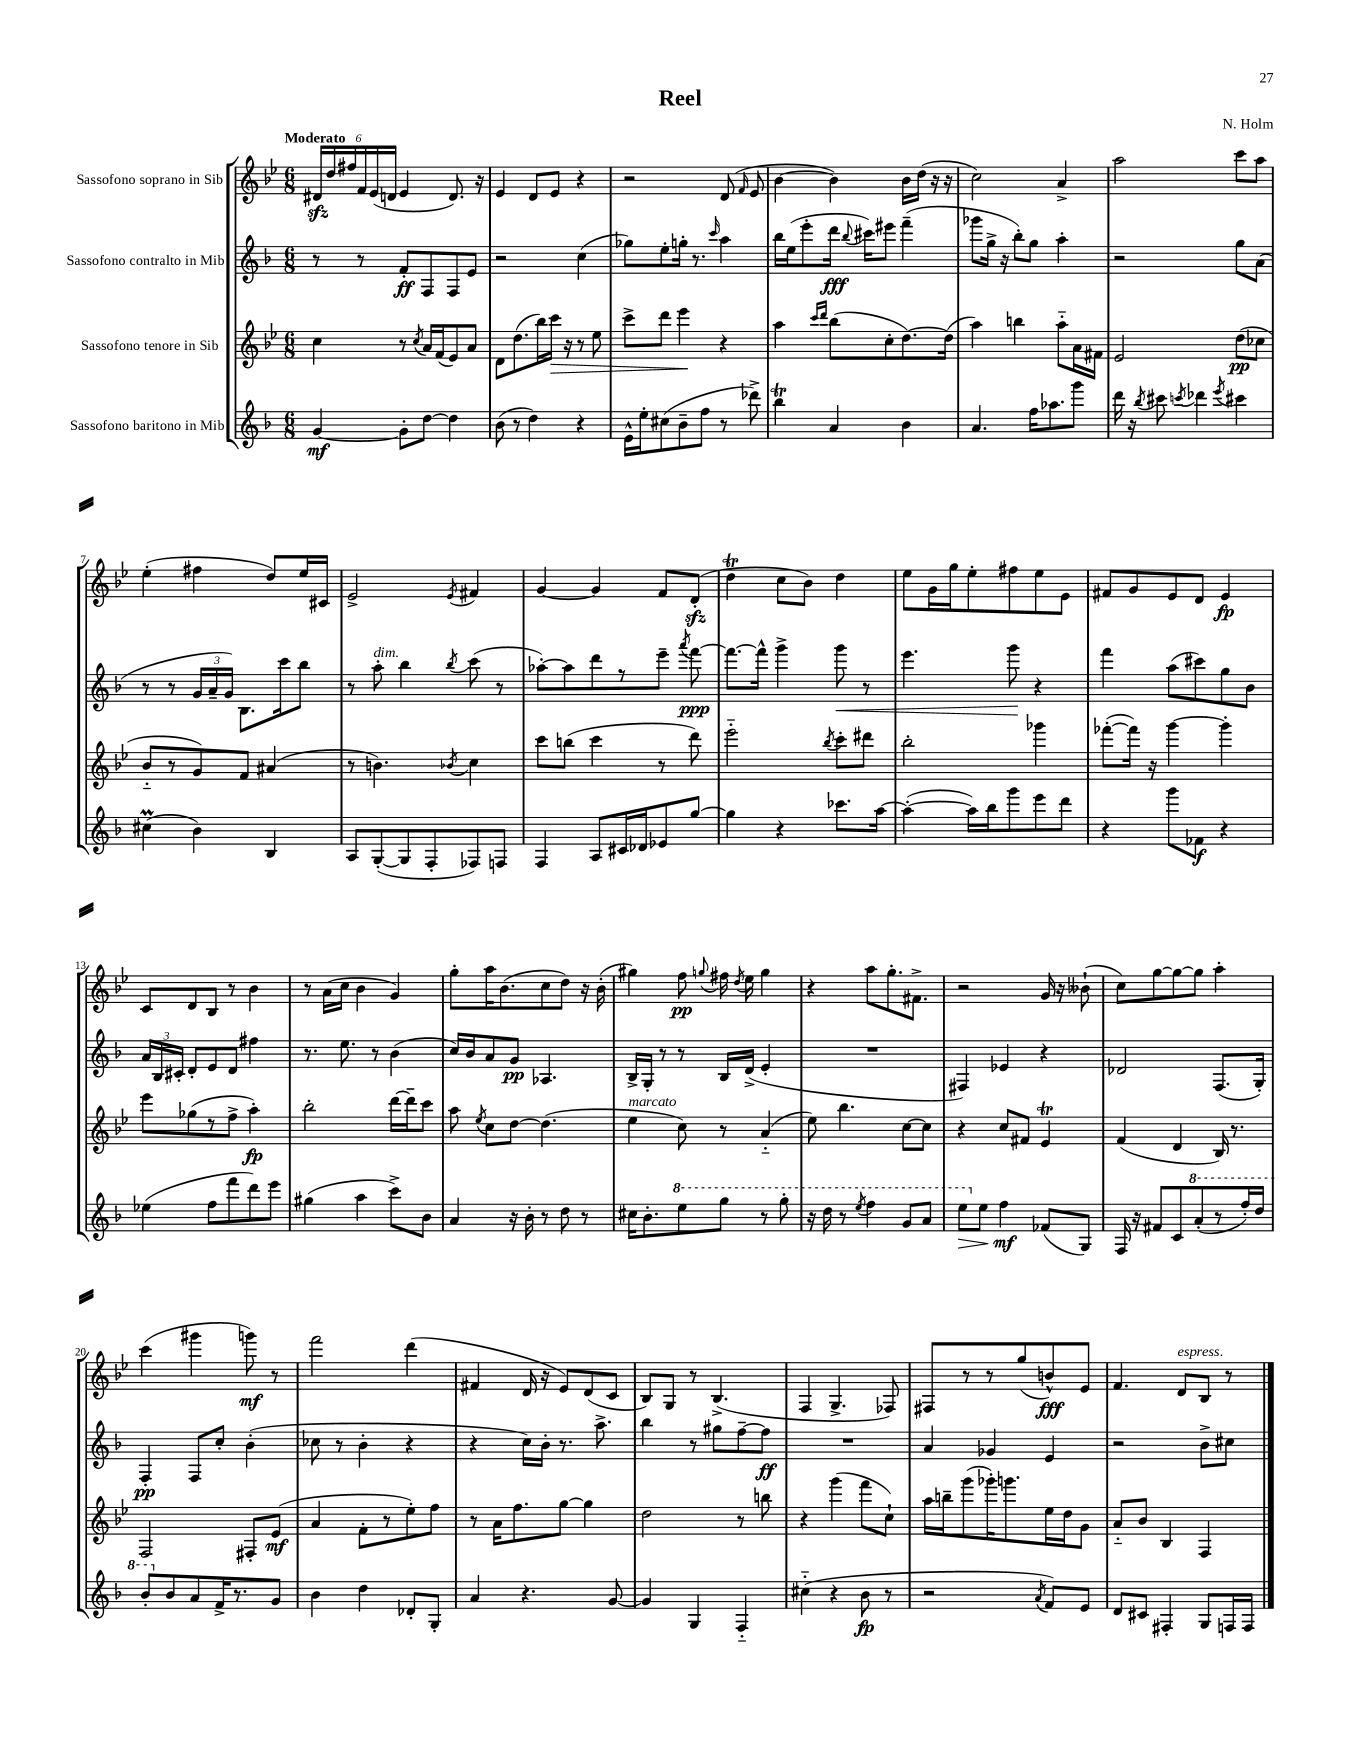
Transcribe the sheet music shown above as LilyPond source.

\header { title = "Reel" composer = "N. Holm" }
<<
\new StaffGroup <<
\new Staff = "s0" \with { instrumentName = "Sassofono soprano in Sib" } {
    \clef treble \key bes \major \numericTimeSignature \time 6/8 \tempo "Moderato"
    \autoBeamOff \tuplet 6/4 { dis'16[\sfz d''16 fis''16 f'16 ees'16( d'16] } ees'4 d'8.) r16 |
    ees'4 d'8[ ees'8] r4 |
    r2 d'8( \grace { f'16 } ees'8 |
    bes'4~ bes'4) bes'16[ d''16]( r16 r16 |
    c''2) a'4-> |
    a''2 c'''8[ a''8] |
    ees''4-.( fis''4 d''8[) ees''16 cis'16] |
    ees'2-> \acciaccatura { ees'8 } fis'4 |
    g'4~ g'4 f'8[ d'8]-.\sfz( |
    d''4\trill c''8[ bes'8]) d''4 |
    ees''8[ g'16 g''16 ees''8-. fis''8 ees''8 ees'8] |
    fis'8[ g'8 ees'8 d'8] ees'4\fp |
    c'8[ d'8 bes8] r8 bes'4 |
    r8 a'16[( c''16] bes'4 g'4) |
    g''8[-. a''16 bes'8.( c''8 d''8]) r16 bes'16-.( |
    gis''4) f''8\pp \appoggiatura { g''8 } fis''16 \acciaccatura { d''8 } ees''16 g''4 |
    r4 a''8[ g''8.-. fis'8.]-> |
    r2 g'16 r16 beses'8-!( |
    c''8[) g''8~ g''8~ g''8] a''4-. |
    c'''4( gis'''4 g'''8\mf) r8 |
    f'''2 d'''4( |
    fis'4 d'16 r16 ees'8[) d'8( c'8] |
    bes8[) g8] r8 bes4.->( |
    f4 g4.-> fes8) |
    fis8[ r8 r8 g''8( b'8-^\fff) ees'8] |
    f'4. d'8[^\markup { \italic "espress." } bes8] r8 \bar "|." |
}
\new Staff = "s1" \with { instrumentName = "Sassofono contralto in Mib" } {
    \clef treble \key f \major \numericTimeSignature \time 6/8
    \autoBeamOff r8 r8 f'8[-.\ff f8 f8 e'8] |
    r2 c''4( |
    ges''8[) e''8-. g''16]-. r8. \grace { c'''16 } a''4 |
    bes''16[ e''16( e'''8-. d'''16]\fff \appoggiatura { bes''8 } cis'''16[) eis'''8] f'''4--( |
    ges'''8[ g''16]-> r16 bes''8[-.) g''8] a''4-. |
    r2 g''8[ a'8]( |
    r8 r8 \tuplet 3/2 { g'16[ a'16-- g'16]) } bes8.[ c'''16 bes''8] |
    r8 a''8-.^\markup { \italic "dim." } bes''4 \acciaccatura { bes''8 } c'''8( r8 |
    aes''8[~-.) aes''8 d'''8 r8 e'''8]-- \acciaccatura { a'''8 } f'''8~\ppp |
    f'''8.[~ f'''16]-^ g'''4-> g'''8\< r8 |
    e'''4. g'''8\! r4 |
    f'''4 a''8[( cis'''8) g''8 bes'8] |
    \tuplet 3/2 { a'16[ bes16 cis'16]-. } d'8[-. e'8 d'8] fis''4 |
    r8. e''8. r8 bes'4( |
    c''16[) bes'16 a'8 g'8]\pp aes4. |
    bes16[-> g16]-. r8 r8 bes16[ d'16]->( e'4-. |
    R2. |
    fis4) ees'4 r4 |
    des'2 f8.[( g16]-.) |
    f4-.\pp f8[ c''8]-. bes'4-.( |
    ces''8 r8 bes'4-. r4 |
    r4 c''16[) bes'16]-. r8. a''8.-> |
    bes''4 r8 gis''8[ f''8~-- f''8]\ff |
    R2. |
    a'4 ges'4 e'4 |
    r2 bes'8[-> cis''8] \bar "|." |
}
\new Staff = "s2" \with { instrumentName = "Sassofono tenore in Sib" } {
    \clef treble \key bes \major \numericTimeSignature \time 6/8
    \autoBeamOff c''4 r8 \acciaccatura { c''8 } a'16[ f'16( ees'8) a'8] |
    d'8[ d''8.( bes''16) c'''16]\> r16 r8 ees''8 |
    c'''8[-> d'''8] ees'''4\! r4 |
    a''4 \grace { c'''16[ d'''16] } bes''8[( c''8-. d''8.~) d''16]( |
    a''4) b''4 a''8[-_ a'16 fis'16] |
    ees'2 d''8[\pp( ces''8] |
    bes'8[-_ r8 g'8) f'8] ais'4( |
    r8 b'4.) \acciaccatura { bes'8 } c''4 |
    c'''8[ b''8]( c'''4 r8 d'''8) |
    ees'''2-_ \acciaccatura { bes''8 } c'''8[-. dis'''8] |
    bes''2-. ges'''4 |
    fes'''8[~-.( fes'''16]) r16 g'''4~ g'''4-. |
    ees'''8[ ges''8( r8 f''8]-> a''4-.\fp) |
    bes''2-. d'''16[~ d'''16-- c'''8] |
    a''8 \acciaccatura { ees''8 } c''8[ d''8]~ d''4.( |
    ees''4^\markup { \italic "marcato" } c''8) r8 a'4-_( |
    ees''8) bes''4. c''8[~ c''8] |
    r4 c''8[ fis'8] ees'4\trill |
    f'4( d'4 bes16) r8. |
    f2 fis8[-. ees'8]\mf( |
    a'4 f'8[-. r8 ees''8-.) f''8] |
    r8 a'16[ f''8. g''8]~ g''4 |
    d''2 r8 b''8 |
    r4 g'''4( f'''8[ c''8]-!) |
    a''16[ b''16-- g'''8( ges'''16-.) g'''8. ees''16 d''16 g'8] |
    a'8[-_ bes'8] bes4 f4 \bar "|." |
}
\new Staff = "s3" \with { instrumentName = "Sassofono baritono in Mib" } {
    \clef treble \key f \major \numericTimeSignature \time 6/8
    \autoBeamOff g'4~\mf g'8[-. d''8]~ d''4 |
    bes'8( r8 d''4) r4 |
    e'16[-^ e''16-. cis''8( bes'8-- f''8] r8 des'''8->) |
    bes''4\trill a'4 bes'4 |
    a'4. f''16[ aes''8. g'''8] |
    d'''16 r16 \acciaccatura { bes''8 } cis'''8 \acciaccatura { c'''8 } des'''4 \acciaccatura { e'''8 } cis'''4 |
    cis''4\prall( bes'4) bes4 |
    a8[ g8~-.( g8 f8-. fes8) f8] |
    f4 a8[ cis'16 des'16 ees'8 g''8]~ |
    g''4 r4 ces'''8.[ a''16]~ |
    a''4~-.( a''16[) bes''16 g'''8 e'''8 d'''8] |
    r4 g'''8[ fes'8]\f r4 |
    ees''4( f''8[ f'''8 d'''8) e'''8] |
    gis''4( a''4 c'''8[->) bes'8] |
    a'4 r16 bes'16-. r8 d''8 r8 |
    cis''16[ bes'8.-. \ottava #1 e'''8 g'''8] r8 g'''8-. |
    r16 d'''16 r8 \acciaccatura { e'''8 } f'''4 g''8[ a''8] |
    e'''8[\> \ottava #0 e''8] f''4\mf\! fes'8[( g8]) |
    f16 r16 fis'8[ c'8 \ottava #1 a''8-.( r8 f'''16-.) d'''16] |
    bes''8[-. \ottava #0 bes'8 a'8 f'16-> r8. g'8] |
    bes'4 d''4 des'8[-. g8]-. |
    a'4 r4. g'8~ |
    g'4 g4 f4-_ |
    cis''4-_( r4 bes'8\fp r8 |
    r2 \acciaccatura { a'8 } f'8[) e'8] |
    d'8[ cis'8] fis4-. g8[ f16 f16] \bar "|." |
}
>>
>>
